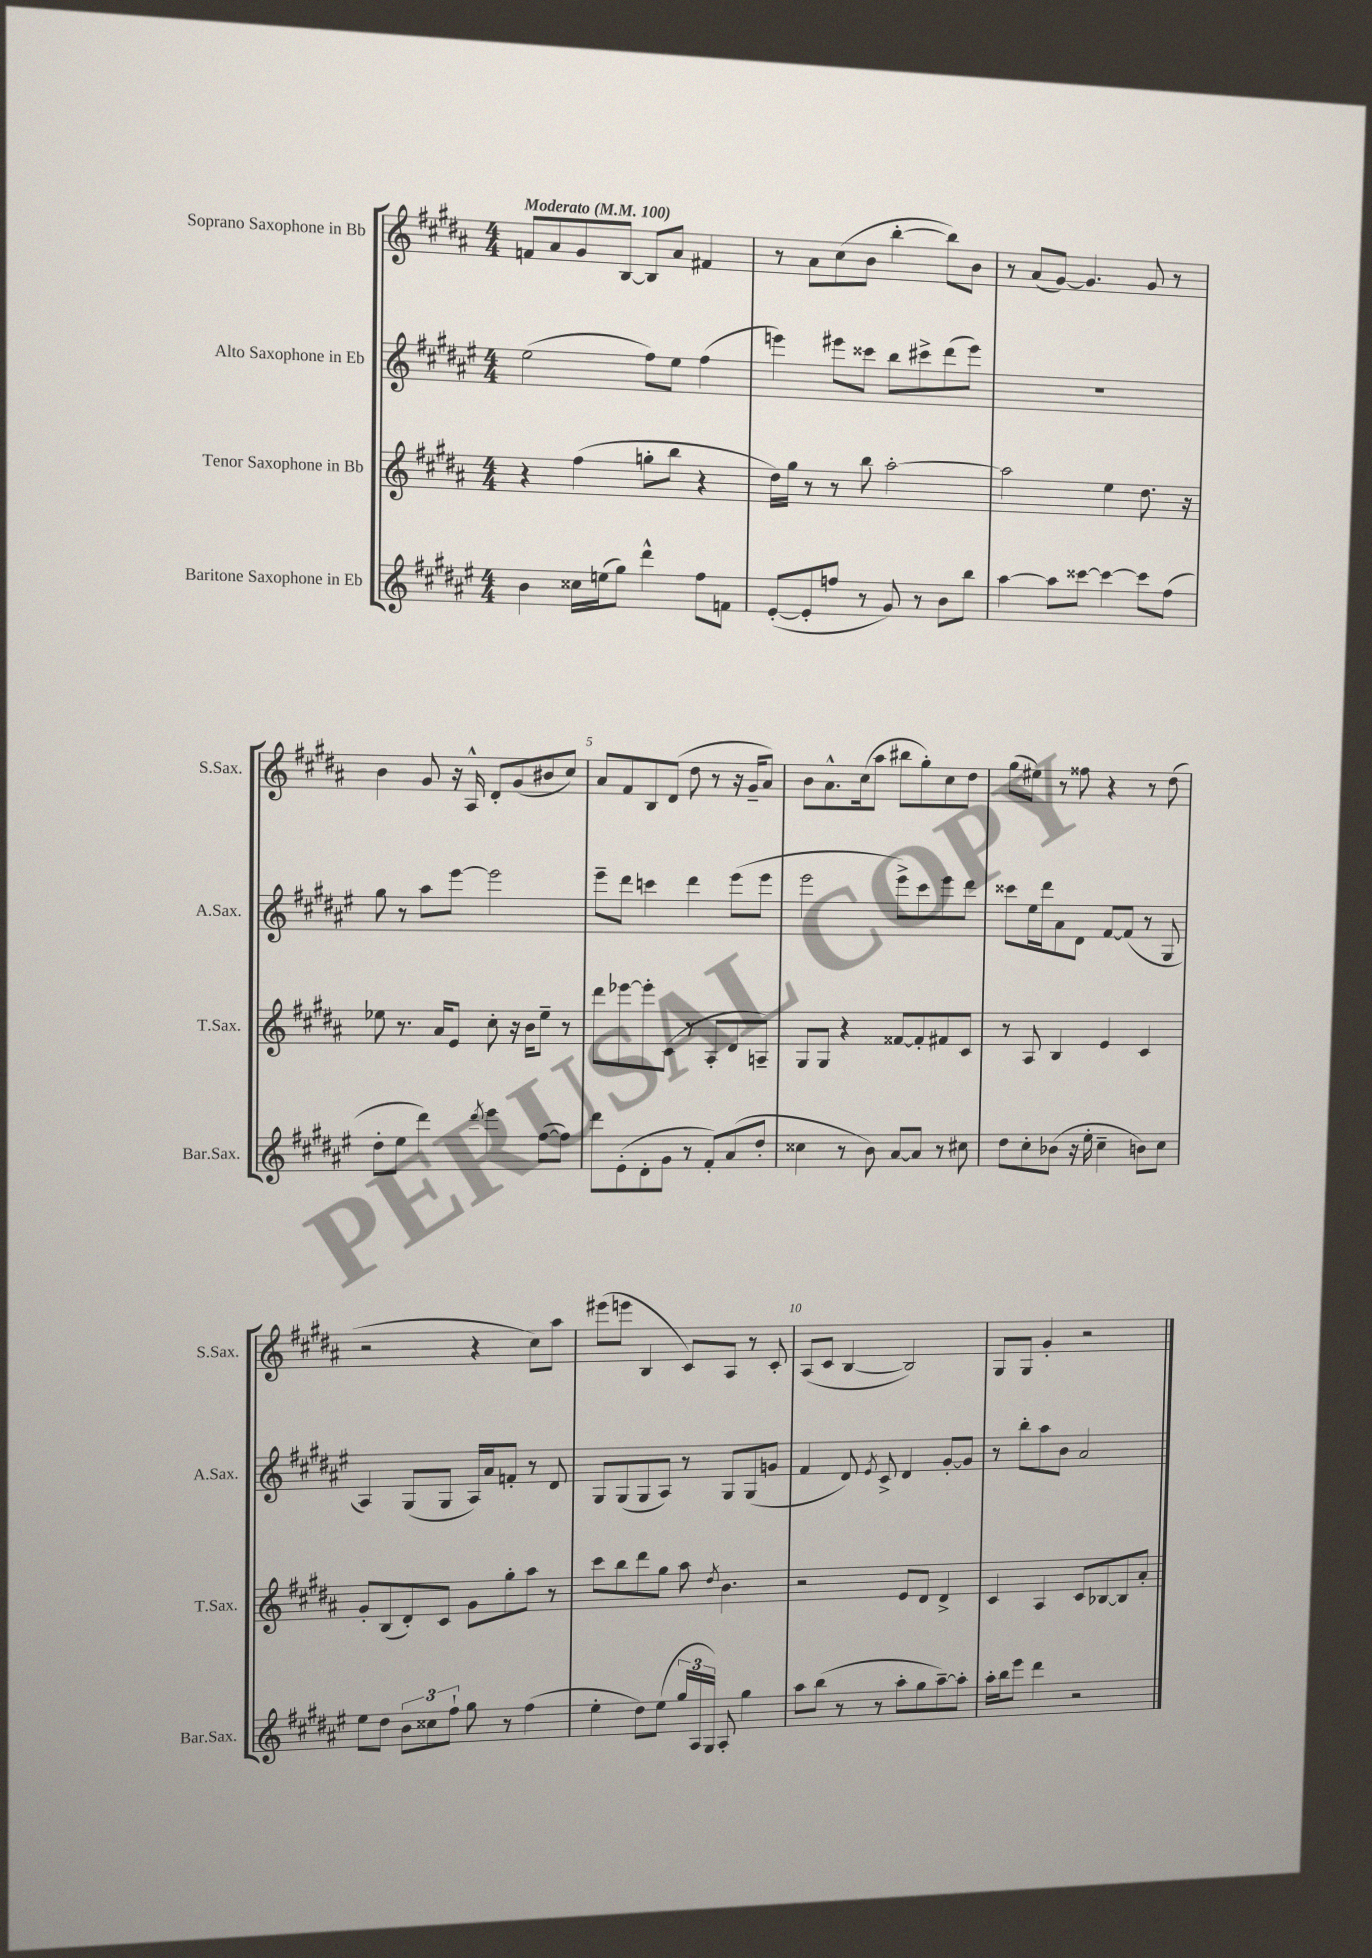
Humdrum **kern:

**kern	**kern	**kern	**kern
*staff4	*staff3	*staff2	*staff1
*clefG2	*clefG2	*clefG2	*clefG2
*k[f#c#g#d#a#e#]	*k[f#c#g#d#a#]	*k[f#c#g#d#a#e#]	*k[f#c#g#d#a#]
*M4/4	*M4/4	*M4/4	*M4/4
*MM100	*MM100	*MM100	*MM100
4b	4r	(2ee#	8f
.	.	.	8a#
16cc##	(4ff#	.	8g#
(16ee	.	.	.
8gg#)	.	.	[8B
4ddd#^^	8gg'	8ff#)	8B]
.	8bb	8ee#	8a#
8ff#	4r	(4ff#	4f#
8f	.	.	.
=	=	=	=
([8e#'	16dd#)	4eee)	8r
.	16gg#	.	.
8e#']	8r	.	8a#
8ff	8r	8eee#	(8cc#
8r	8bb	8ccc##	8b
8g#)	[2aa#'	8bb	[4bb'
8r	.	8ccc#^	.
8b	.	(8ddd#	8bb])
8bb	.	8eee#)	8b
=	=	=	=
[4aa#	2aa#]	1r	8r
.	.	.	(8a#
8aa#]	.	.	[8g#)
[8ccc##	.	.	4.g#]
4ccc##_	4ee	.	.
8ccc##]	8.dd#	.	8g#
(8ff#	.	.	8r
.	16r	.	.
=	=	=	=
8dd#'	8ee-	8gg#	4b
8ee#	8.r	8r	.
4ddd#)	.	8aa#	8g#
.	16a#	.	.
.	8e	[8eee#	16r
.	.	.	16A#^^
8qddd#	.	.	.
4eee#	8cc#'	2eee#]	8d#'
.	16r	.	(8g#
.	16b	.	.
([8ff#	8ee-~	.	8b#
8ff#])	8r	.	8cc#)
=	=	=	=
8ddd#	8ddd#	8eee#~	8a#
(8e#'	[8eee-	8ddd#	8f#
8d#'	8eee-']	4ccc	8B
8g#	(8c#	.	(8d#
8r	8r	4ddd#	8dd#
8f#')	8A#'	.	8r
(8a#	8d#	(8eee#	16r
.	.	.	16g#~
8dd#'	8A~)	8eee#	8a#)
=	=	=	=
4cc##	8G#	2eee#	8b
.	8G#	.	8.a#^^
8r	4r	.	.
.	.	.	(16cc#
8b)	.	.	8aa#
[8a#	[8f##	8eee#^)	8bb#
8a#]	8f##']	8ccc#	8gg#')
8r	8f#	8eee#	8cc#
8cc#	8c#	8ddd#	8dd#
=	=	=	=
8dd#	8r	8ccc##	(8gg#
8cc#'	8A#	16ee#	8ee#)
.	.	16ddd#	.
(8b-	4B	8a#	8r
16r	.	8d#	8ff##
16ee#'	.	.	.
4cc#~	4e	[8f#	4r
.	.	(8f#]	.
8b)	4c#	8r	8r
8cc#	.	8G#	(8dd#
=	=	=	=
8ee#	8g#'	4A#)	2r
8dd#	(8B	.	.
12b	8d#')	(8G#	.
12cc##	.	.	.
.	8c#	8G#	.
12ff#`	.	.	.
8gg#	8g#	16A#)	4r
.	.	16a#	.
8r	8gg#'	8f'	.
(4ff#	8aa#	8r	8cc#)
.	8r	8d#	8aa#
=	=	=	=
4ee#'	8ccc#	8G#	(8eee#
.	8bb	(8G#	8eee
8dd#)	8ddd#	8G#	4B
(8ee#	8gg#	8A#)	.
24gg#	8aa#	8r	8c#)
24A#	.	.	.
24G#)	.	.	.
.	8qdd#	.	.
8A#'	4.b	8G#	8A#
4gg#	.	(8G#	8r
.	.	8g	8c#'
=	=	=	=
8aa#	2r	4f#	(8A#
(8bb	.	.	8c#
8r	.	8d#)	[4B
.	.	8qe#	.
8r	.	8c#^	.
8aa#'	8e	4d#	2B])
8gg#	8d#	.	.
[8aa#~)	4d#^	[8g#'	.
8aa#']	.	8g#]	.
=	=	=	=
16aa#'	4c#	8r	8G#
16bb	.	.	.
8eee#	.	8bb'	8G#
4ddd#	4A#	8aa#	4g#'
.	.	8b	.
2r	8c#	2a#	2r
.	[8B-	.	.
.	8B-]	.	.
.	8a#'	.	.
==	==	==	==
*-	*-	*-	*-
